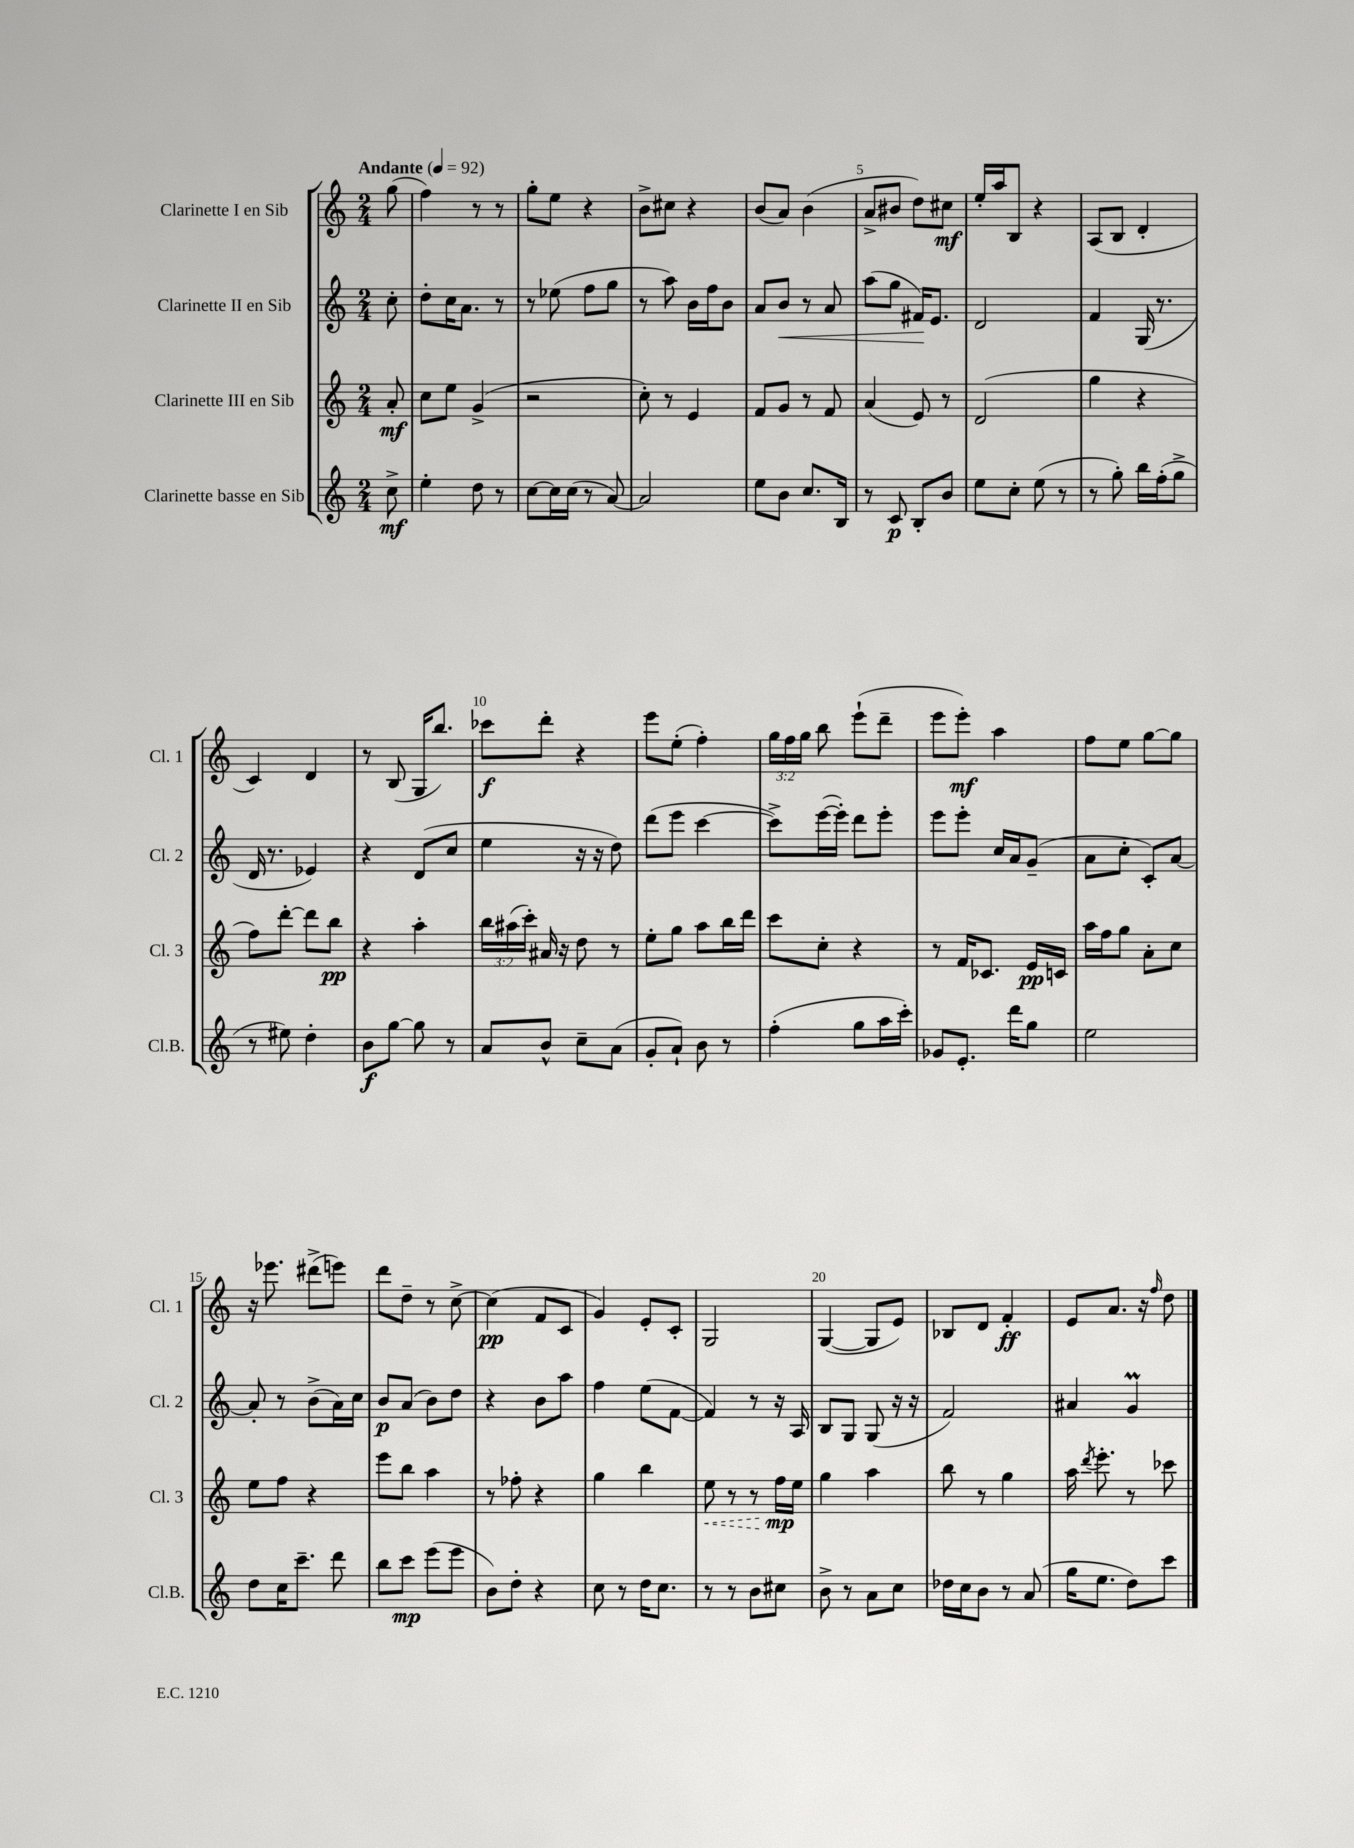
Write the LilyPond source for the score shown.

<<
\new StaffGroup <<
\new Staff = "s0" \with { instrumentName = "Clarinette I en Sib" shortInstrumentName = "Cl. 1" } {
    \clef treble \key c \major \numericTimeSignature \time 2/4 \override Staff.TupletNumber.text = #tuplet-number::calc-fraction-text \partial 8 \tempo "Andante" 4 = 92
    \autoBeamOff g''8( |
    f''4) r8 r8 |
    g''8[-. e''8] r4 |
    b'8[-> cis''8] r4 |
    b'8[( a'8]) b'4( |
    a'8[-> bis'8] d''8[) cis''8]\mf |
    e''16[-. a''16 b8] r4 |
    a8[( b8] d'4-. |
    c'4) d'4 |
    r8 b8( g16[ b''8.]) |
    ces'''8[\f d'''8]-. r4 |
    e'''8[ e''8]-.( f''4-.) |
    \tuplet 3/2 { g''16[ f''16 g''16] } b''8 e'''8[-!( d'''8]-- |
    e'''8[ e'''8]-.\mf) a''4 |
    f''8[ e''8] g''8[~ g''8] |
    r16 ees'''8. dis'''8[->( e'''8]) |
    d'''8[ d''8]-- r8 c''8~-> |
    c''4\pp( f'8[ c'8] |
    g'4) e'8[-. c'8]-. |
    g2 |
    g4~( g8[ e'8]) |
    bes8[ d'8] f'4-.\ff |
    e'8[ a'8.] r16 \grace { f''16 } d''8 \bar "|." |
}
\new Staff = "s1" \with { instrumentName = "Clarinette II en Sib" shortInstrumentName = "Cl. 2" } {
    \clef treble \key c \major \numericTimeSignature \time 2/4 \partial 8
    \autoBeamOff c''8-. |
    d''8[-. c''16 a'8.] r8 |
    r8 ees''8( f''8[ g''8] |
    r8 a''8) b'16[ f''16 b'8] |
    a'8[ b'8]\< r8 a'8 |
    a''8[( g''8] fis'16[\!) e'8.] |
    d'2 |
    f'4 g16( r8. |
    d'16 r8. ees'4) |
    r4 d'8[( c''8] |
    e''4 r16 r16 d''8) |
    d'''8[( e'''8] c'''4~ |
    c'''8[->) e'''16~( e'''16]-.) d'''8[ e'''8]-. |
    e'''8[ e'''8]-. c''16[ a'16 g'8]--( |
    a'8[ c''8]-. c'8[-.) a'8]~ |
    a'8-. r8 b'8[->( a'16) c''16] |
    b'8[\p a'8]( b'8[) d''8] |
    r4 b'8[ a''8] |
    f''4 e''8[( f'8]~ |
    f'4) r8 r16 a16 |
    b8[ g8] g8( r16 r16 |
    f'2) |
    ais'4 g'4\prall \bar "|." |
}
\new Staff = "s2" \with { instrumentName = "Clarinette III en Sib" shortInstrumentName = "Cl. 3" } {
    \clef treble \key c \major \numericTimeSignature \time 2/4 \override Staff.TupletNumber.text = #tuplet-number::calc-fraction-text \partial 8
    \autoBeamOff a'8-.\mf |
    c''8[ e''8] g'4->( |
    r2 |
    c''8-.) r8 e'4 |
    f'8[ g'8] r8 f'8 |
    a'4( e'8) r8 |
    d'2( |
    g''4 r4 |
    f''8[) d'''8]~-. d'''8[ b''8]\pp |
    r4 a''4-. |
    \tuplet 3/2 { b''16[ ais''16( c'''16]-.) } ais'16 r16 d''8 r8 |
    e''8[-. g''8] a''8[ b''16 d'''16] |
    c'''8[ c''8]-. r4 |
    r8 f'16[ ces'8.] e'16[\pp c'16] |
    a''16[ f''16 g''8] a'8[-. c''8] |
    e''8[ f''8] r4 |
    e'''8[ b''8] a''4 |
    r8 fes''8-. r4 |
    g''4 b''4 |
    \once \override Hairpin.style = #'dashed-line e''8\< r8 r8 f''16[\mp\! e''16] |
    g''4 a''4 |
    b''8 r8 g''4 |
    a''16 \acciaccatura { d'''8 } e'''8.-. r8 ces'''8 \bar "|." |
}
\new Staff = "s3" \with { instrumentName = "Clarinette basse en Sib" shortInstrumentName = "Cl.B." } {
    \clef treble \key c \major \numericTimeSignature \time 2/4 \partial 8
    \autoBeamOff c''8->\mf |
    e''4-. d''8 r8 |
    c''8[~ c''16 c''16]( r8 a'8~) |
    a'2 |
    e''8[ b'8] c''8.[ b16] |
    r8 c'8\p b8[-. b'8] |
    e''8[ c''8]-. e''8( r8 |
    r8 g''8-.) b''16[ f''16-.( g''8]-> |
    r8 eis''8) d''4-. |
    b'8[\f g''8]~ g''8 r8 |
    a'8[ b'8]-^ c''8[-- a'8]( |
    g'8[-. a'8]-!) b'8 r8 |
    f''4-.( g''8[ a''16 c'''16]-.) |
    ges'8[ e'8.]-. d'''16[ g''8] |
    e''2 |
    d''8[ c''16 c'''8.]-- d'''8 |
    b''8[ c'''8]\mp e'''8[( e'''8] |
    b'8[) d''8]-. r4 |
    c''8 r8 d''16[ c''8.] |
    r8 r8 b'8[ cis''8] |
    b'8-> r8 a'8[ c''8] |
    des''16[ c''16 b'8] r8 a'8( |
    g''16[ e''8.] d''8[) c'''8] \bar "|." |
}
>>
>>
\layout { \context { \Score \override BarNumber.break-visibility = ##(#f #t #t) barNumberVisibility = #(every-nth-bar-number-visible 5) } }
